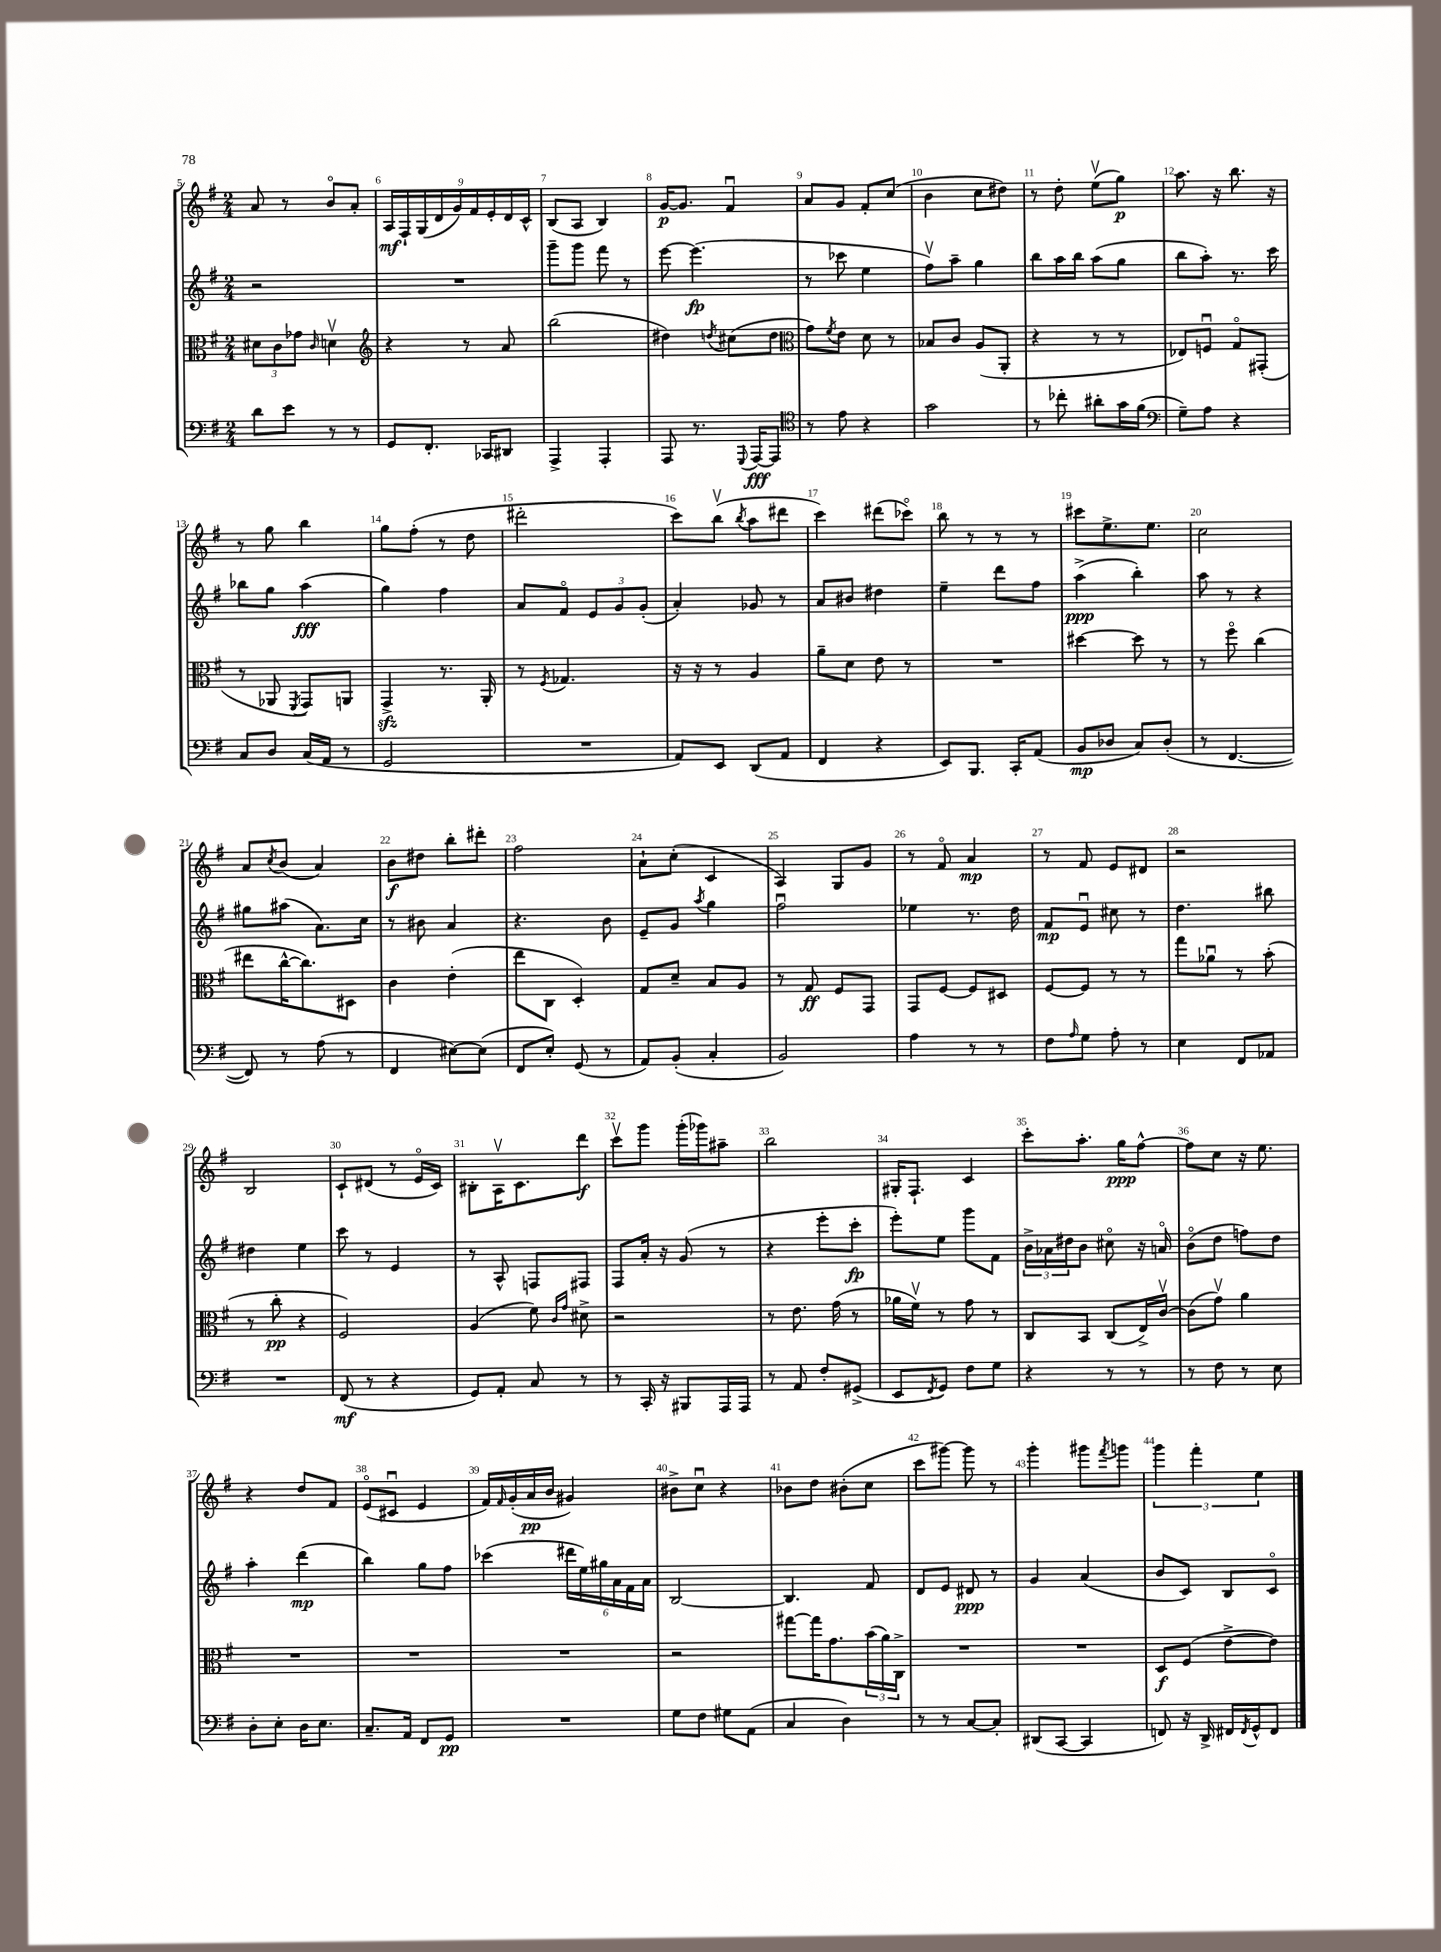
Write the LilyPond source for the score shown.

<<
\new StaffGroup <<
\new Staff = "s0" {
    \clef treble \key g \major \numericTimeSignature \time 2/4
    a'8 r8 b'8\flageolet a'8-. |
    \tuplet 9/8 { a16\mf fis16-! g16( d'16 g'16) fis'16 e'16-. d'16 c'16-^ } |
    b8( a8 b4) |
    g'16~\p g'8. fis'4\downbow |
    a'8 g'8 fis'8-. c''8( |
    b'4 c''8 dis''8) |
    r8 d''8-. e''8\upbow( g''8\p) |
    a''8. r16 b''8. r16 |
    r8 g''8 b''4 |
    g''8 fis''8-.( r8 d''8 |
    dis'''2-. |
    c'''8) b''8\upbow( \acciaccatura { b''8 } a''8 dis'''8 |
    c'''4) dis'''8( ces'''8\flageolet) |
    b''8 r8 r8 r8 |
    cis'''8 e''8.-> e''8. |
    c''2 |
    a'8 \acciaccatura { c''8 } b'8( a'4) |
    b'8\f dis''8 b''8-. dis'''8-. |
    fis''2 |
    a'8-! c''8-.( c'4 |
    a4) g8 g'8 |
    r8 fis'8\flageolet a'4\mp |
    r8 fis'8 e'8 dis'8 |
    r2 |
    b2 |
    c'8-! dis'8( r8 e'16\flageolet c'16) |
    bis8-. a16\upbow c'8. d'''8\f |
    c'''8\upbow g'''8 g'''16-.( ges'''16) ais''8-- |
    b''2 |
    gis16-. fis8.-! c'4 |
    c'''8-. a''8.-. g''16\ppp fis''8~-^ |
    fis''8 c''8 r16 e''8. |
    r4 d''8 fis'8 |
    e'8\flageolet( cis'8\downbow e'4 |
    fis'16) \grace { fis'16 } g'16-.( a'16\pp b'16 gis'4) |
    bis'8-> c''8\downbow r4 |
    bes'8 d''8 bis'8-.( c''8 |
    c'''8 gis'''8~) gis'''8 r8 |
    g'''4-. gis'''8 \acciaccatura { fis'''8 } g'''8 |
    \tuplet 3/2 { g'''4 fis'''4-. e''4 } \bar "|." |
}
\new Staff = "s1" {
    \clef treble \key g \major \numericTimeSignature \time 2/4
    r2 |
    R2 |
    g'''8-- g'''8 fis'''8 r8 |
    e'''8~ e'''4.\fp( |
    r8 ces'''8 e''4 |
    fis''8\upbow) a''8-- g''4 |
    b''8 a''16 b''16 a''8( g''8 |
    b''8 a''8-.) r8. c'''16 |
    bes''8 g''8 a''4\fff( |
    g''4) fis''4 |
    a'8 fis'8\flageolet \tuplet 3/2 { e'8 g'8 g'8-.( } |
    a'4-.) ges'8 r8 |
    a'8 bis'8 dis''4 |
    e''4-- d'''8 fis''8 |
    a''4->\ppp( b''4-.) |
    a''8 r8 r4 |
    gis''8 ais''8( a'8.) c''16 |
    r8 bis'8 a'4 |
    r4. b'8 |
    e'8-- g'8 \acciaccatura { a''8 } g''4 |
    fis''2\downbow |
    ees''4 r8. d''16 |
    fis'8\mp e'8\downbow cis''8 r8 |
    d''4. bis''8 |
    dis''4 e''4 |
    c'''8 r8 e'4 |
    r8 a8-^ f8 fis8 |
    fis8 a'16-. r16 g'8( r8 |
    r4 e'''8-. c'''8-.\fp |
    e'''8-.) e''8 g'''8 fis'8 |
    \tuplet 3/2 { b'16-> aes'16 dis''16 } b'8 cis''8\flageolet r16 a'16\flageolet |
    b'8\flageolet( d''8 f''8) d''8 |
    a''4-. d'''4\mp( |
    b''4) g''8 fis''8 |
    ces'''4( \tuplet 6/4 { dis'''16 e''16) gis''16 a'16 fis'16 a'16 } |
    b2~ |
    b4. fis'8 |
    d'8 e'8 dis'8\ppp r8 |
    g'4 a'4( |
    b'8 c'8) b8 c'8\flageolet \bar "|." |
}
\new Staff = "s2" {
    \clef alto \key g \major \numericTimeSignature \time 2/4
    \tuplet 3/2 { dis'8 c'8 ges'8 } \grace { c'16 } d'4\upbow |
    \clef treble r4 r8 a'8 |
    b''2( |
    dis''4) \acciaccatura { d''8 } cis''8( d''8 |
    \clef alto g'8) \acciaccatura { fis'8 } e'8 d'8 r8 |
    bes8 c'8 a8( a,8-. |
    r4 r8 r8 |
    ees8) f8\downbow g8\flageolet gis,8-.( |
    r8 aes,8 \acciaccatura { fis,8 } g,8) a,8 |
    g,4->\sfz r8. a,16-. |
    r8 \acciaccatura { fis8 } ges4. |
    r16 r16 r8 a4 |
    a'8-- d'8 e'8 r8 |
    R2 |
    dis''4~ dis''8 r8 |
    r8 fis''8\flageolet c''4( |
    eis''8 c''16~-^ c''8.) dis8 |
    c'4 e'4-.( |
    e''8 c8 d4-.) |
    g8 d'8-- b8 a8 |
    r8 g8\ff fis8 g,8 |
    g,8 fis8~ fis8 dis8 |
    fis8~ fis8 r8 r8 |
    g''8 aes'8\downbow r8 b'8-.( |
    r8 c''8-.\pp r4 |
    fis2) |
    a4( fis'8) \grace { c'16 g'16 } dis'8-> |
    r2 |
    r8 e'8. g'16( r8 |
    aes'16 fis'16\upbow) r8 g'8 r8 |
    c8 b,8 c8( e16->) c'16~\upbow |
    c'8( g'8\upbow) a'4 |
    R2 |
    R2 |
    R2 |
    r2 |
    gis''8~ gis''16 g'8. \tuplet 3/2 { b'16( a'16) c16-> } |
    R2 |
    R2 |
    d8\f fis8( e'8~-> e'8) \bar "|." |
}
\new Staff = "s3" {
    \clef bass \key g \major \numericTimeSignature \time 2/4
    d'8 e'8 r8 r8 |
    g,8 fis,8.-. ces,16 dis,8 |
    a,,4-> a,,4-. |
    a,,8 r8. \appoggiatura { g,,8 } a,,16~\fff a,,8 |
    \clef tenor r8 e'8 r4 |
    g'2 |
    r8 ces''8-. ais'8-. g'16 fis'16( |
    \clef bass g8--) a8 r4 |
    c8 d8 c16( a,16 r8 |
    g,2 |
    R2 |
    a,8) e,8 d,8( a,8 |
    fis,4 r4 |
    e,8) b,,8. c,16-. a,8( |
    b,8\mp des8 c8) des8-.( |
    r8 fis,4.~ |
    fis,8) r8 a8( r8 |
    fis,4 eis8~) eis8( |
    fis,8 e8-.) g,8( r8 |
    a,8) b,8-.( c4-. |
    b,2) |
    a4 r8 r8 |
    fis8 \grace { a16 } g8 a8-. r8 |
    e4 fis,8 aes,8 |
    R2 |
    fis,8\mf( r8 r4 |
    g,8) a,8-. c8 r8 |
    r8 c,16-. r16 bis,,8 a,,16 a,,16 |
    r8 a,8 fis8-. gis,8->( |
    e,8 \acciaccatura { fis,8 } g,8) fis8 g8 |
    r4 r8 r8 |
    r8 fis8 r8 e8 |
    d8-. e8-. d16 e8. |
    c8.-- a,16 fis,8 g,8\pp |
    R2 |
    g8 fis8 gis8 a,8( |
    c4 d4) |
    r8 r8 c8~ c8-. |
    dis,8( c,8~ c,4 |
    f,8) r16 d,16-> fis,16 \acciaccatura { fis,8 } g,16-^ fis,8 \bar "|." |
}
>>
>>
\layout { \context { \Score currentBarNumber = #5 \override BarNumber.break-visibility = ##(#f #t #t) barNumberVisibility = #all-bar-numbers-visible } }
